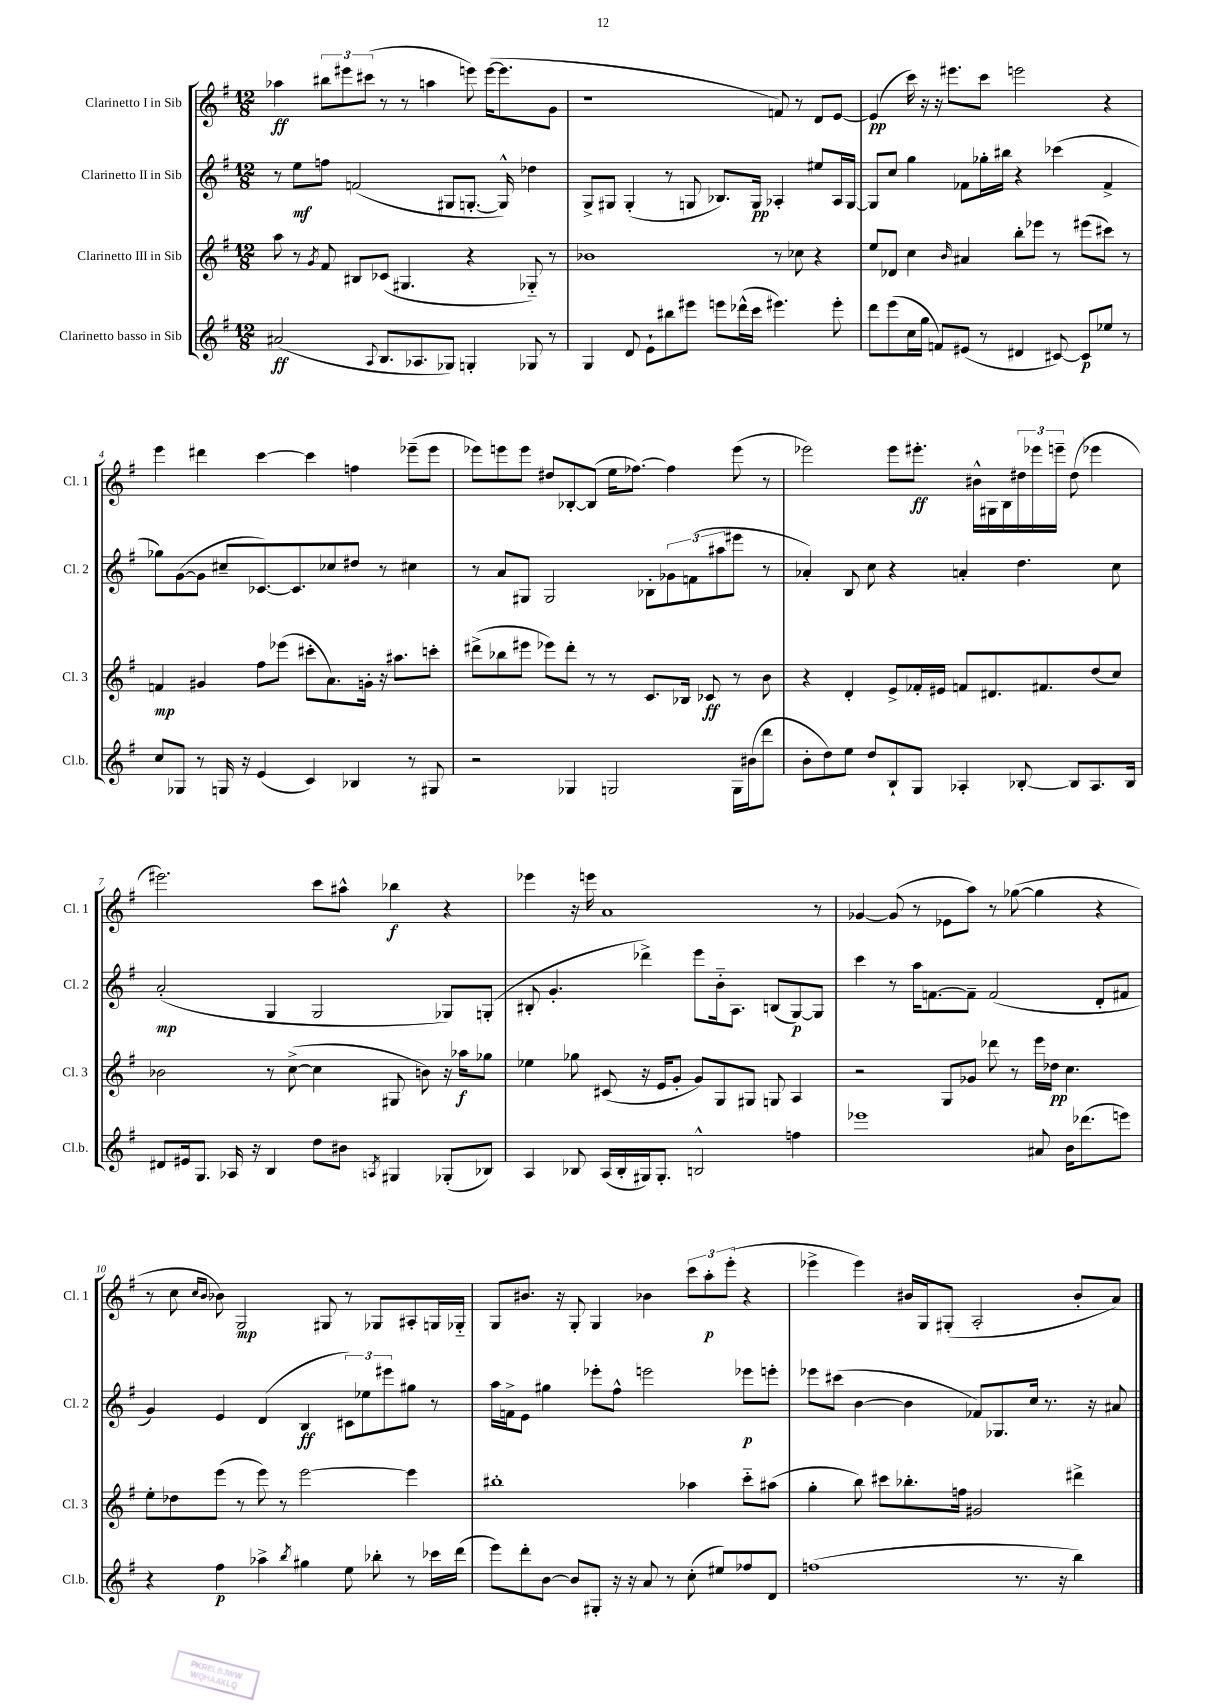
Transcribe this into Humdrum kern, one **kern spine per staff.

**kern	**dynam	**kern	**dynam	**kern	**dynam	**kern	**dynam
*part4	*part4	*part3	*part3	*part2	*part2	*part1	*part1
*staff4	*staff4	*staff3	*staff3	*staff2	*staff2	*staff1	*staff1
*I"Clarinetto basso in Sib	*	*I"Clarinetto III in Sib	*	*I"Clarinetto II in Sib	*	*I"Clarinetto I in Sib	*
*I'Cl.b.	*	*I'Cl. 3	*	*I'Cl. 2	*	*I'Cl. 1	*
*clefG2	*	*clefG2	*	*clefG2	*	*clefG2	*
*k[f#]	*	*k[f#]	*	*k[f#]	*	*k[f#]	*
*M12/8	*	*M12/8	*	*M12/8	*	*M12/8	*
=1	=1	=1	=1	=1	=1	=1	=1
(2a#X/	ff	8aa\	.	8r	.	4aa-X\	ff
.	.	8r	.	8ee\L	mf	.	.
.	.	8qg/	.	.	.	.	.
.	.	8f#/	.	8ffn\J	.	12bb#X\L	.
.	.	.	.	.	.	12eee#X\	.
.	.	8B#X/L	.	(2fn/	.	.	.
.	.	.	.	.	.	(12ccc#X\J	.
8qqA/	.	.	.	.	.	.	.
8.B/L	.	(8c-X/J	.	.	.	8r	.
.	.	4.G#X/	.	.	.	8r	.
8.A-X/	.	.	.	.	.	.	.
.	.	.	.	.	.	4aan\	.
8G-X/J)	.	.	.	8G#X/L	.	.	.
4Gn'/	.	4r	.	[8.Gn'/J	.	8eeen\)	.
.	.	.	.	.	.	([16eee\KL	.
.	.	.	.	16G^^/])	.	8.eee\]	.
8G-X/	.	8G-X/)	.	4dd-X\	.	.	.
8r	.	8r	.	.	.	8g\J	.
=2	=2	=2	=2	=2	=2	=2	=2
4G/	.	1b-X	.	8G^/L	.	1r	.
.	.	.	.	8G#X/J	.	.	.
8d/	.	.	.	(4G#'/	.	.	.
8e`\L	.	.	.	.	.	.	.
8bb#X\	.	.	.	8r	.	.	.
8eee#X\J	.	.	.	8Gn/	.	.	.
8eeen\L	.	.	.	8.B-X/L)	.	.	.
(16ddd-X^^\L	.	.	.	.	.	.	.
16ccc\JJ	.	.	.	16G/Jk	pp	.	.
4.eee#X\)	.	8r	.	4A-X'/	.	8fn/)	.
.	.	8cc-X\	.	.	.	8r	.
.	.	4r	.	8ee#X/L	.	8d/L	.
8eee#'\	.	.	.	16A-/L	.	[8e/J	.
.	.	.	.	[16G/JJ	.	.	.
=3	=3	=3	=3	=3	=3	=3	=3
8ddd\L	.	8ee/L	.	8G/L]	.	(4e/]	pp
(8eee\	.	8d-X/J	.	8cc/J	.	.	.
16cc\L	.	4cc\	.	4gg\	.	16ccc\)	.
16gg\JJ	.	.	.	.	.	16r	.
8fn/L)	.	.	.	.	.	16r	.
.	.	.	.	.	.	8.eee#X\L	.
.	.	16qqb/	.	.	.	.	.
(8e#X/J	.	4a#X/	.	8f-X\L	.	.	.
8r	.	.	.	16gg-X'\L	.	8ccc\J	.
.	.	.	.	16bb#X\JJ	.	.	.
4d#X/	.	8bb'\L	.	4r	.	2eeen\	.
.	.	8eee-X\J	.	.	.	.	.
[8c#X/)	.	8r	.	(4ccc-X\	.	.	.
8c#/L]	p	(8eee#X\L	.	.	.	.	.
8ee-X/J	.	8ccc#X\J)	.	4f-^/	.	4r	.
8r	.	8r	.	.	.	.	.
!!LO:LB:g=z
=4	=4	=4	=4	=4	=4	=4	=4
8cc/L	.	4fn/	mp	8gg-X\L)	.	4eee\	.
8G-X/J	.	.	.	([8g\	.	.	.
8r	.	4g#X/	.	8g\J]	.	4ddd#X\	.
16Gn/	.	.	.	8cc#X~/L	.	.	.
16r	.	.	.	.	.	.	.
(4e/	.	8ff#\L	.	[8.c-X/)	.	[4ccc\	.
.	.	(8eee-X\J	.	.	.	.	.
.	.	.	.	8.c-/]	.	.	.
4c/)	.	8ccc#X'\L	.	.	.	4ccc\]	.
.	.	8.a\)	.	8cc-X/	.	.	.
4B-X/	.	.	.	8dd#X/J	.	4ffn\	.
.	.	16gn'\Jk	.	.	.	.	.
.	.	16r	.	8r	.	.	.
.	.	8.aa#X\L	.	.	.	.	.
8r	.	.	.	4cc#X\	.	(8eee-X~\L	.
8G#X/	.	8cccn'\J	.	.	.	8eee-\J	.
=5	=5	=5	=5	=5	=5	=5	=5
2r	.	(8ddd#X^\L	.	8r	.	8eee-X\L)	.
.	.	8bb-X\	.	8a/L	.	8eeen\	.
.	.	8eee#X\J	.	8G#X/J	.	8eee\J	.
.	.	8eee-X\L)	.	2G#/	.	8dd#X/L	.
4G-X/	.	8ddd#'\J	.	.	.	[8B-X'/	.
.	.	8r	.	.	.	(8B-/J]	.
2Gn/	.	8r	.	.	.	16ee\KL	.
.	.	.	.	.	.	[8.ff-X\J)	.
.	.	8.c/L	.	8B-X'\L	.	.	.
.	.	.	.	12g-X\	.	4ff-\]	.
.	.	16B-X/Jk	.	.	.	.	.
.	.	.	.	(12fn\	.	.	.
.	.	8c-X/	ff	.	.	.	.
.	.	.	.	12aa#X\	.	.	.
16G\LL	.	8r	.	8eee#X\J	.	(8eee\	.
(16b#X\J	.	.	.	.	.	.	.
8ddd\J	.	8b\	.	8r	.	8r	.
=6	=6	=6	=6	=6	=6	=6	=6
8b'\L	.	4r	.	4a-X'/)	.	2eee-X\)	.
8dd\)	.	.	.	.	.	.	.
8ee\J	.	4d'/	.	8B/	.	.	.
8dd/L	.	.	.	8cc\	.	.	.
8B`/	.	8e^/L	.	4r	.	8eee-\L	.
8G/J	.	16f-X'/L	.	.	.	8.eee#X'\J	ff
.	.	16e#X/JJ	.	.	.	.	.
4A-X'/	.	8fn/L	.	4an'/	.	.	.
.	.	.	.	.	.	16b#X^^\LL	.
.	.	8.d#X/	.	.	.	16G#X\	.
.	.	.	.	.	.	16B\	.
[8B-X'/	.	.	.	4.dd\	.	24dd#X\	.
.	.	.	.	.	.	24eee-X\	.
.	.	8.f#X/	.	.	.	.	.
.	.	.	.	.	.	24eeen~\JJ	.
8B-/L]	.	.	.	.	.	(8dd#\	.
8.A-/	.	(8dd/	.	.	.	4eee-X\	.
.	.	8cc/J)	.	8cc\	.	.	.
16B-/Jk	.	.	.	.	.	.	.
!!LO:LB:g=z
=7	=7	=7	=7	=7	=7	=7	=7
8d#X/L	.	2b-X\	.	(2a'/	mp	2.eee#X\)	.
16e#X/k	.	.	.	.	.	.	.
8.G/J	.	.	.	.	.	.	.
16A-X/	.	.	.	.	.	.	.
16r	.	.	.	.	.	.	.
4B/	.	8r	.	4G/	.	.	.
.	.	([8cc^\	.	.	.	.	.
8dd\L	.	4cc\]	.	2G/	.	8ccc\L	.
8b#X\J	.	.	.	.	.	8aa#X^^\J	.
8qAn/	.	.	.	.	.	.	.
4G#X/	.	8G#X/	.	.	.	4bb-X\	f
.	.	8bn\)	.	.	.	.	.
(8G-X'/L	.	16r	.	8G-X/L)	.	4r	.
.	.	16aa-X\KL	f	.	.	.	.
8B-X/J)	.	8gg-X\J	.	(8Gn'/J	.	.	.
=8	=8	=8	=8	=8	=8	=8	=8
4A/	.	4ee-X\	.	8B#X'/	.	4eee-X\	.
.	.	.	.	4.g'/	.	.	.
8B-X/	.	8gg-X\	.	.	.	16r	.
.	.	.	.	.	.	16eeen\	.
(16A/LL	.	(8c#X/	.	.	.	1a	.
16B-'/	.	.	.	.	.	.	.
16G#X/J)	.	16r	.	4ddd-X^\)	.	.	.
8.G#'/J	.	16e/KL	.	.	.	.	.
.	.	8g'/J	.	.	.	.	.
2Bn^^/	.	8g/L)	.	8eee\L	.	.	.
.	.	8G/	.	16b\k	.	.	.
.	.	.	.	8.A\J	.	.	.
.	.	8G#X/J	.	.	.	.	.
.	.	8Gn/	.	(8Bn/L	.	.	.
4ffn\	.	4A/	.	[8G/)	p	.	.
.	.	.	.	8G/J]	.	8r	.
=9	=9	=9	=9	=9	=9	=9	=9
1eee-X	.	2r	.	4ccc\	.	[4g-X/	.
.	.	.	.	8r	.	(8g-/]	.
.	.	.	.	16aa\KL	.	8r	.
.	.	.	.	[8.fn\	.	.	.
.	.	8G/L	.	.	.	8e-X\L	.
.	.	8g-X/J	.	8f~\J]	.	8aa\J)	.
.	.	8ddd-X\	.	(2f/	.	8r	.
.	.	8r	.	.	.	([8gg-X\	.
8a#X/	.	16eee\LL	.	.	.	4gg-\]	.
.	.	16dd-X\JJ	pp	.	.	.	.
16b\KL	.	4.cc\	.	.	.	.	.
(8.ddd-X\	.	.	.	.	.	.	.
.	.	.	.	8d'/L	.	4r	.
8eeen\J)	.	.	.	8f#X/J	.	.	.
!!LO:LB:g=z
=10	=10	=10	=10	=10	=10	=10	=10
4r	.	8ee'\L	.	4g/)	.	8r	.
.	.	8dd-X\	.	.	.	8cc\	.
.	.	.	.	.	.	16qqcc/LL	.
.	.	.	.	.	.	16qqb/JJ	.
4ff#\	p	(8eee\J	.	4e/	.	8b-X\)	.
.	.	8r	.	.	.	2G/	mp
4aa-X^\	.	8eee\)	.	(4d/	.	.	.
.	.	8r	.	.	.	.	.
8qbb/	.	.	.	.	.	.	.
4gg#X\	.	[2eee\	.	4B/	ff	.	.
.	.	.	.	.	.	8G#X/	.
8ee\	.	.	.	12c#X\L)	.	8r	.
.	.	.	.	12ee-X\	.	.	.
8bb-X'\	.	.	.	.	.	8G-X/L	.
.	.	.	.	12eee#X\	.	.	.
8r	.	4eee\]	.	8gg#X\J	.	8A#X'/	.
16ccc-X\LL	.	.	.	8r	.	16Gn/L	.
(16ddd\JJ	.	.	.	.	.	16G-X/JJ	.
=11	=11	=11	=11	=11	=11	=11	=11
8eee\L)	.	1bb#X'	.	16aa\LL	.	8G/L	.
.	.	.	.	16fn^\J	.	.	.
8ddd'\	.	.	.	8e\J	.	8.b#X/J	.
[8b\J	.	.	.	4gg#X\	.	.	.
.	.	.	.	.	.	16r	.
8b/L]	.	.	.	.	.	8G'/	.
8G#X'/J	.	.	.	8eee-X'\L	.	4G/	.
16r	.	.	.	8ff#^^\J	.	.	.
16r	.	.	.	.	.	.	.
8a/	.	.	.	2eeen\	.	4b-X\	.
8r	.	.	.	.	.	.	.
(8cc'\	.	4aa-X\	.	.	.	12ccc\L	.
.	.	.	.	.	.	12aa'\	p
8ee#X/L)	.	.	.	.	.	.	.
.	.	.	.	.	.	(12eee'\J	.
8ff-X/	.	8ccc\L	.	8eee-X\L	p	4r	.
8d/J	.	(8aa#X\J	.	8eeen'\J	.	.	.
=12	=12	=12	=12	=12	=12	=12	=12
(1ffn	.	4gg'\	.	8eee-X\L	.	4eee-X^\	.
.	.	.	.	(8ccc#X\J	.	.	.
.	.	8bb\)	.	[4b\	.	4eee-\)	.
.	.	8ccc#X\L	.	.	.	.	.
.	.	8.bb-X'\	.	4b\]	.	16b#X/LL	.
.	.	.	.	.	.	16G/J	.
.	.	.	.	.	.	(8G#X'/J	.
.	.	16ffn\Jk	.	.	.	.	.
.	.	2g#X/	.	8f-X/L)	.	2A'/	.
.	.	.	.	8.G-X/	.	.	.
8.r	.	.	.	.	.	.	.
.	.	.	.	16cc/Jk	.	.	.
.	.	.	.	8.r	.	.	.
16r	.	.	.	.	.	.	.
4bb\)	.	4ddd#X^\	.	.	.	8b#'/L	.
.	.	.	.	16r	.	.	.
.	.	.	.	8a#X/	.	8a/J)	.
==	==	==	==	==	==	==	==
*-	*-	*-	*-	*-	*-	*-	*-
